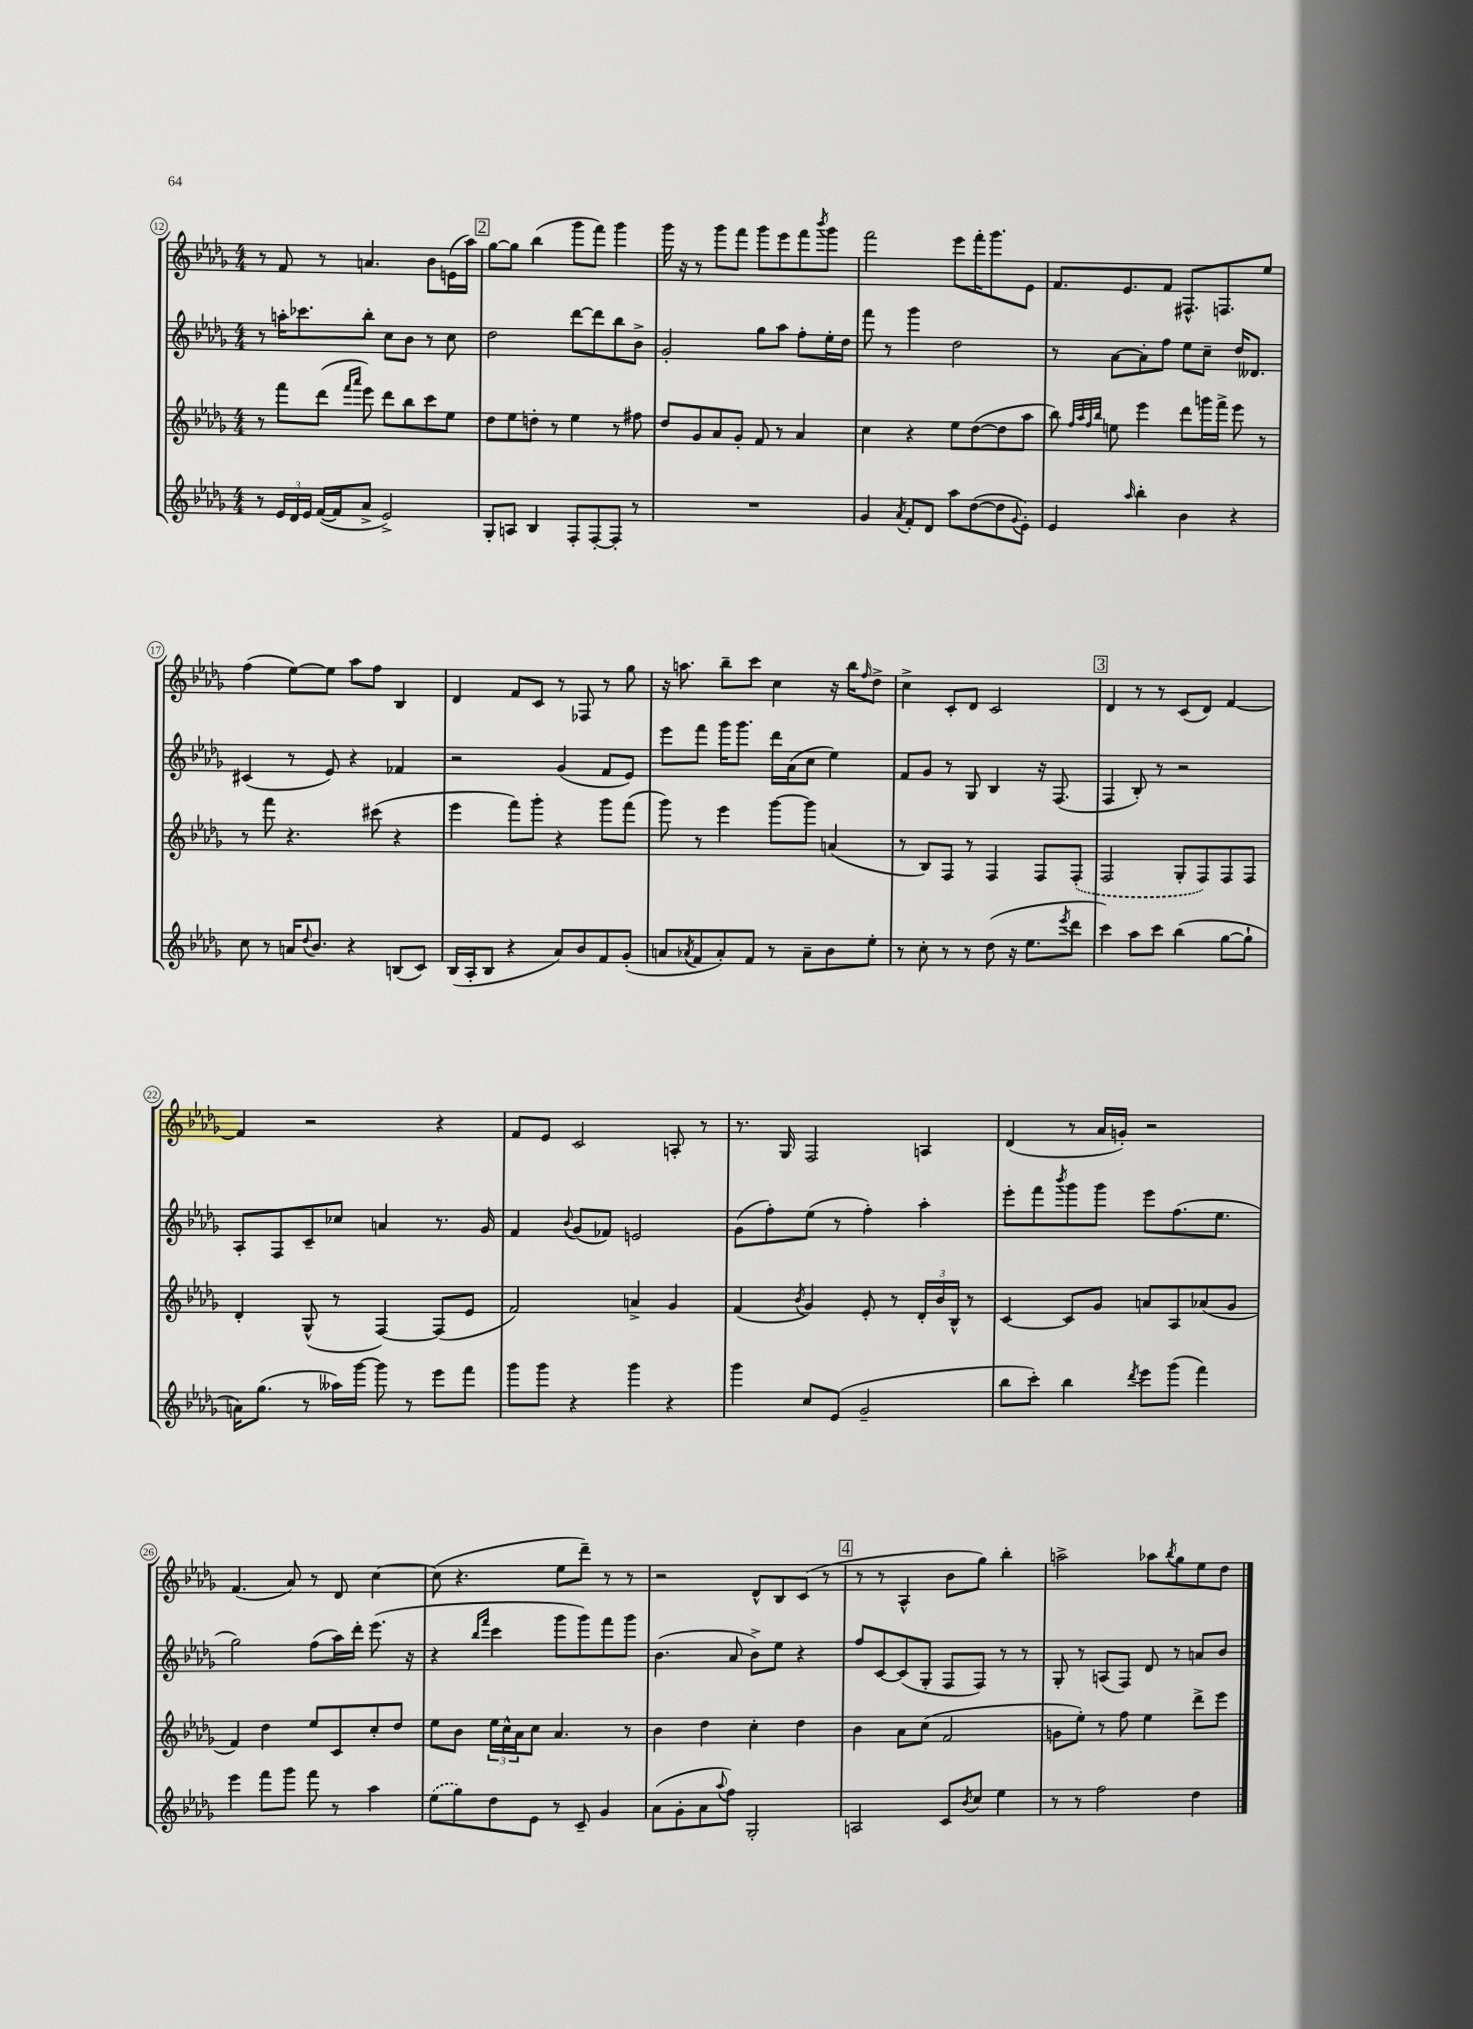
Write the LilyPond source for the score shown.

<<
\new StaffGroup <<
\new Staff = "s0" {
    \clef treble \key des \major \numericTimeSignature \time 4/4
    r8 f'8 r8 a'4. bes'8 e'16( aes''16) |
    \mark \markup { \box "2" } ges''8~ ges''8 bes''4( ges'''8 f'''8) ges'''4 |
    ges'''16 r16 r8 ges'''8 f'''8 ges'''8 ees'''8 f'''8 \acciaccatura { bes'''8 } ges'''8 |
    f'''2 ees'''8 f'''16-. ges'''8. ees'8 |
    f'8. ees'8. f'8 fis8.-^ f8. ees''8 |
    f''4( ees''8~) ees''8 aes''8 f''8 bes4 |
    des'4 f'8 c'8 r8 fes8 r8 ges''8 |
    r16 a''8. bes''8-- c'''8 c''4 r16 bes''16 \grace { f''16 } des''8-> |
    c''4-> c'8-. des'8 c'2 |
    \mark \markup { \box "3" } des'4 r8 r8 c'8( des'8) f'4~ |
    f'4 r2 r4 |
    f'8 ees'8 c'2 a8-. r8 |
    r8. ges16 f2 a4 |
    des'4( r8 aes'16 g'16-.) r2 |
    f'4.( aes'8) r8 des'8 c''4~ |
    c''8( r4. ees''8 des'''8--) r8 r8 |
    r2 des'8-^ bes8 c'8( r8 |
    \mark \markup { \box "4" } r8 r8 aes4-^ bes'8 ges''8) bes''4-. |
    a''2-> aes''8 \acciaccatura { bes''8 } ges''8 ees''8 des''8 \bar "|." |
}
\new Staff = "s1" {
    \clef treble \key des \major \numericTimeSignature \time 4/4
    r8 a''16-. ces'''8. bes''8-. c''8 bes'8 r8 c''8 |
    \mark \markup { \box "2" } des''2 des'''8~ des'''8 bes''8 bes'8-> |
    ges'2-. ges''8 aes''8 f''8-. ees''16-. des''16 |
    f'''8 r8 ges'''4 des''2 |
    r8 aes'8~ aes'8-. f''8 ees''8 c''8-- des''16 deses'8. |
    cis'4( r8 ees'8) r4 fes'4 |
    r2 ges'4( f'8 ees'8) |
    ees'''8 f'''8 ges'''16 ges'''8. des'''16 aes'16( c''8 ees''4) |
    f'8 ges'8 r8 ges8 bes4 r16 f8.( |
    \mark \markup { \box "3" } f4 bes8-.) r8 r2 |
    aes8-. f8 c'8-- ces''8 a'4 r8. ges'16 |
    f'4 \appoggiatura { bes'8 } ges'8( fes'8) e'2 |
    ges'8( f''8-.) ees''8( r8 f''4-.) aes''4-. |
    ees'''8-. f'''8 \acciaccatura { bes'''8 } ges'''8 ges'''8 ees'''8 f''8.( ees''8. |
    ges''2) f''8( aes''16) des'''16-. ees'''8.( r16 |
    r4 \grace { bes''16 f'''16 } c'''4 ges'''8 ges'''8) f'''8 ges'''8 |
    bes'4.( aes'8 bes'8->) ees''8 r4 |
    \mark \markup { \box "4" } f''8 c'8~ c'8( ges8-. f8 f8) r8 r8 |
    ges8-. r8 a8( f8) des'8 r8 a'8 bes'8 \bar "|." |
}
\new Staff = "s2" {
    \clef treble \key des \major \numericTimeSignature \time 4/4
    r8 f'''8 des'''8( \grace { f'''16 aes'''16 } ees'''8) des'''8 bes''8 c'''8 ees''8 |
    \mark \markup { \box "2" } des''8 ees''8 d''8-. r8 ees''4 r8 fis''8 |
    des''8 ges'8 aes'8 ges'8-. f'8 r8 aes'4 |
    c''4 r4 ees''8 des''8~( des''8 aes''8 |
    bes''8) \grace { f''32 aes''32 f''32 bes''32 } e''8 ees'''4 des'''8 g'''16 f'''16-> ees'''8 r8 |
    r8 f'''8 r4. cis'''8( r4 |
    ees'''4 f'''8) ges'''8-. r4 ges'''8 f'''8( |
    ges'''8) r8 ees'''4 ges'''8~ ges'''8 a'4( |
    r8 bes8) f8 r8 f4 f8 \once \slurDashed f8-.( |
    \mark \markup { \box "3" } f2 ges8-. f8) f8 f8 |
    des'4-. ges8-^( r8 f4~) f8( ees'8 |
    f'2) a'4-> ges'4 |
    f'4( \acciaccatura { bes'8 } ges'4) ees'8-. r8 \tuplet 3/2 { des'16-. bes'16 bes16-^ } r8 |
    c'4~ c'8 ges'8 a'8 aes8 aes'8( ges'8 |
    f'4) des''4 ees''8 c'8 c''8-. des''8 |
    ees''8 bes'8 \tuplet 3/2 { ees''16 c''16-^ aes'16 } c''8 aes'4. r8 |
    bes'4 des''4 c''4-. des''4 |
    \mark \markup { \box "4" } bes'4 aes'8 c''8( f'2 |
    g'8 ees''8-.) r8 f''8 ees''4 des'''8-> ees'''8 \bar "|." |
}
\new Staff = "s3" {
    \clef treble \key des \major \numericTimeSignature \time 4/4
    r8 \tuplet 3/2 { ees'16 des'16 ees'16 } f'16~( f'16 aes'8-> ees'2->) |
    \mark \markup { \box "2" } ges8-. a8 bes4 f8-. f8~-. f8-. r8 |
    R1 |
    ges'4 \acciaccatura { aes'8 } f'8-. des'8 aes''8 des''8~( des''8 \appoggiatura { ges'8 } ees'8-.) |
    ees'4 \grace { aes''16 } bes''4-. bes'4 r4 |
    c''8 r8 a'16 \appoggiatura { des''8 } bes'8. r4 b8( c'8) |
    bes16( aes16-. bes8 r4 aes'8) bes'8 f'8 ges'8-.( |
    a'8 \acciaccatura { aes'8 } f'8 aes'8-.) f'8 r8 aes'8-- bes'8 ees''8-. |
    r8 c''8-. r8 r8 des''8( r16 ees''8. \acciaccatura { ees'''8 } des'''8 |
    \mark \markup { \box "3" } c'''4) aes''8 c'''8 bes''4( ges''8~ ges''8-! |
    a'16) ges''8.( r8 aeses''16) ges'''16~ ges'''8 r8 ees'''8 f'''8 |
    ges'''8 ges'''8 r4 ges'''4 r4 |
    ges'''4 c''8 ees'8( ges'2-- |
    bes''8 c'''8-.) bes''4 \acciaccatura { des'''8 } ees'''8 ges'''8( f'''4) |
    ees'''4 f'''8 ges'''8 f'''8 r8 aes''4 |
    \once \slurDashed ees''8( ges''8) des''8 ees'8 r8 c'8-- ges'4 |
    aes'8( ges'8-. aes'8 \appoggiatura { aes''8 } f''8) ges2-. |
    \mark \markup { \box "4" } a2 c'8 \acciaccatura { bes'8 } c''8 ees''4 |
    r8 r8 f''2 des''4 \bar "|." |
}
>>
>>
\layout { \context { \Score currentBarNumber = #12 \override BarNumber.stencil = #(make-stencil-circler 0.1 0.3 ly:text-interface::print) } }
